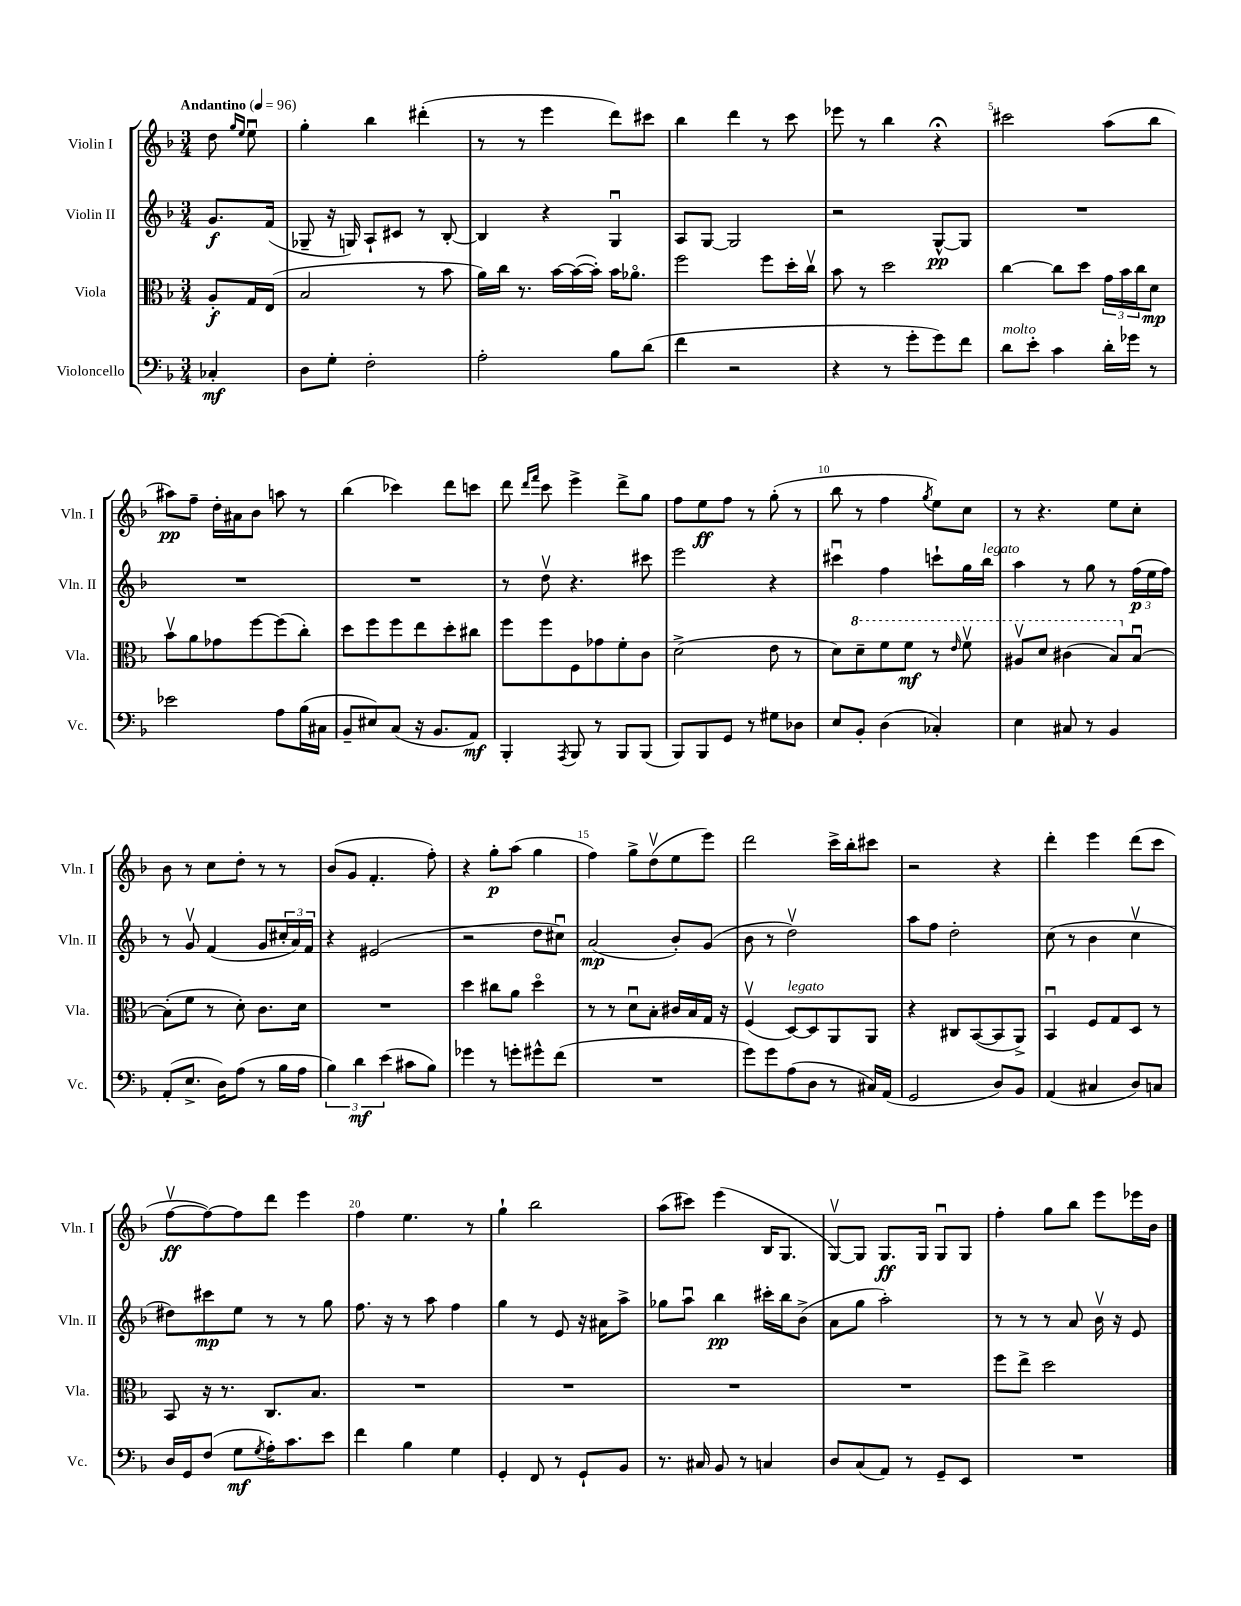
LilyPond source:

<<
\new StaffGroup <<
\new Staff = "s0" \with { instrumentName = "Violin I" shortInstrumentName = "Vln. I" } {
    \clef treble \key f \major \numericTimeSignature \time 3/4 \partial 4 \tempo "Andantino" 4 = 96
    d''8 \grace { g''16 e''16 } e''8\downbow |
    g''4-. bes''4 dis'''4-.( |
    r8 r8 e'''4 d'''8) cis'''8 |
    bes''4 d'''4 r8 c'''8 |
    ees'''8 r8 bes''4 r4\fermata |
    cis'''2 a''8( bes''8 |
    ais''8\pp) f''8-- d''16-. ais'16 bes'8 a''8 r8 |
    bes''4( ces'''4) d'''8 c'''8 |
    d'''8 \grace { d'''16 f'''16 } c'''8 e'''4-> d'''8-> g''8 |
    f''8 e''8\ff f''8 r8 g''8-.( r8 |
    bes''8 r8 f''4 \acciaccatura { g''8 } e''8) c''8 |
    r8 r4. e''8 c''8-. |
    bes'8 r8 c''8 d''8-. r8 r8 |
    bes'8( g'8 f'4.-. f''8-.) |
    r4 g''8-.\p a''8( g''4 |
    f''4) g''8-> d''8\upbow( e''8 e'''8) |
    d'''2 c'''16-> bes''16-. cis'''8 |
    r2 r4 |
    d'''4-. e'''4 d'''8( c'''8 |
    f''8~\upbow\ff f''8~) f''8 d'''8 e'''4 |
    f''4 e''4. r8 |
    g''4-! bes''2 |
    a''8( cis'''8) e'''4( bes16 g8. |
    g8~\upbow) g8 g8.\ff g16 g8\downbow g8 |
    f''4-. g''8 bes''8 e'''8 ees'''16 bes'16 \bar "|." |
}
\new Staff = "s1" \with { instrumentName = "Violin II" shortInstrumentName = "Vln. II" } {
    \clef treble \key f \major \numericTimeSignature \time 3/4 \partial 4
    g'8.\f f'16( |
    ges8-- r16 g16) a8-! cis'8 r8 bes8~-. |
    bes4 r4 g4\downbow |
    a8 g8~ g2 |
    r2 g8~-^\pp g8 |
    R2. |
    R2. |
    R2. |
    r8 d''8\upbow r4. cis'''8 |
    e'''2 r4 |
    cis'''4\downbow f''4 c'''8-! g''16 bes''16^\markup { \italic "legato" } |
    a''4 r8 g''8 r8 \tuplet 3/2 { f''16\p( e''16 f''16) } |
    r8 g'8\upbow f'4( g'8 \tuplet 3/2 { cis''16-. a'16) f'16 } |
    r4 eis'2( |
    r2 d''8 cis''8\downbow) |
    a'2\mp( bes'8-.) g'8( |
    bes'8 r8 d''2\upbow) |
    a''8 f''8 d''2-. |
    c''8( r8 bes'4 c''4\upbow |
    dis''8) cis'''8\mp e''8 r8 r8 g''8 |
    f''8. r16 r8 a''8 f''4 |
    g''4 r8 e'8 r16 ais'16 a''8-> |
    ges''8 a''8\downbow bes''4\pp cis'''16-. bes''16 bes'8->( |
    a'8 g''8 a''2-.) |
    r8 r8 r8 a'8 bes'16\upbow r16 e'8 \bar "|." |
}
\new Staff = "s2" \with { instrumentName = "Viola" shortInstrumentName = "Vla." } {
    \clef alto \key f \major \numericTimeSignature \time 3/4 \partial 4
    a8-.\f g16 e16( |
    bes2 r8 bes'8 |
    a'16) c''16 r8. bes'16~ bes'16~( bes'16-.) bes'16 aes'8.\flageolet |
    f''2 f''8 d''16-. c''16\upbow |
    bes'8 r8 d''2 |
    c''4~ c''8 d''8 \tuplet 3/2 { g'16 bes'16 c''16 } d'8\mp |
    bes'8\upbow a'8 ges'8 f''8~ f''8( c''8-.) |
    d''8 f''8 f''8 e''8 d''8-. cis''8 |
    f''8 f''8 f8 ges'8 f'8-. c'8 |
    d'2->( e'8 r8 |
    d'8) \ottava #1 d''8-- f''8 f''8\mf r8 \grace { e''16 } f''8\upbow |
    ais'8\upbow d''8 cis''4( bes'8) \ottava #0 bes8~\downbow |
    bes8-.( f'8 r8 d'8-.) c'8. d'16 |
    R2. |
    d''4 cis''8 a'8 d''4\flageolet |
    r8 r8 d'8\downbow bes8-. cis'16 bes16 g16 r16 |
    f4\upbow( d8~^\markup { \italic "legato" }) d8 a,8 a,8 |
    r4 cis8 bes,8~( bes,8 a,8->) |
    bes,4\downbow f8 g8 d8 r8 |
    bes,8 r16 r8. c8. bes8. |
    R2. |
    R2. |
    R2. |
    R2. |
    f''8 e''8-> d''2 \bar "|." |
}
\new Staff = "s3" \with { instrumentName = "Violoncello" shortInstrumentName = "Vc." } {
    \clef bass \key f \major \numericTimeSignature \time 3/4 \partial 4
    ces4-.\mf |
    d8 g8-. f2-. |
    a2-. bes8 d'8( |
    f'4 r2 |
    r4 r8 g'8-. g'8) f'8 |
    d'8^\markup { \italic "molto" } e'8-. c'4 d'16-. ges'16 r8 |
    ees'2 a8 bes16( cis16 |
    bes,8-- eis8) c8( r16 bes,8. a,8\mf) |
    bes,,4-. \acciaccatura { a,,8 } bes,,8 r8 bes,,8 bes,,8( |
    bes,,8) bes,,8 g,8 r8 gis8 des8 |
    e8 bes,8-. d4( ces4-.) |
    e4 cis8 r8 bes,4 |
    a,8-.( e8.-> d16) a8( r8 bes16 a16 |
    \tuplet 3/2 { bes4) d'4\mf e'4( } cis'8 bes8) |
    ges'4 r8 g'8-. gis'8-^ f'8( |
    R2. |
    g'8) g'8 a8( d8 r8 cis16) a,16( |
    g,2 d8) bes,8 |
    a,4( cis4 d8) c8 |
    d16 g,16 f8( g8\mf \acciaccatura { g8 } a16-.) c'8. e'8 |
    f'4 bes4 g4 |
    g,4-. f,8 r8 g,8-! bes,8 |
    r8. cis16 bes,8 r8 c4 |
    d8 c8( a,8) r8 g,8-- e,8 |
    R2. \bar "|." |
}
>>
>>
\layout { \context { \Score \override BarNumber.break-visibility = ##(#f #t #t) barNumberVisibility = #(every-nth-bar-number-visible 5) } }
